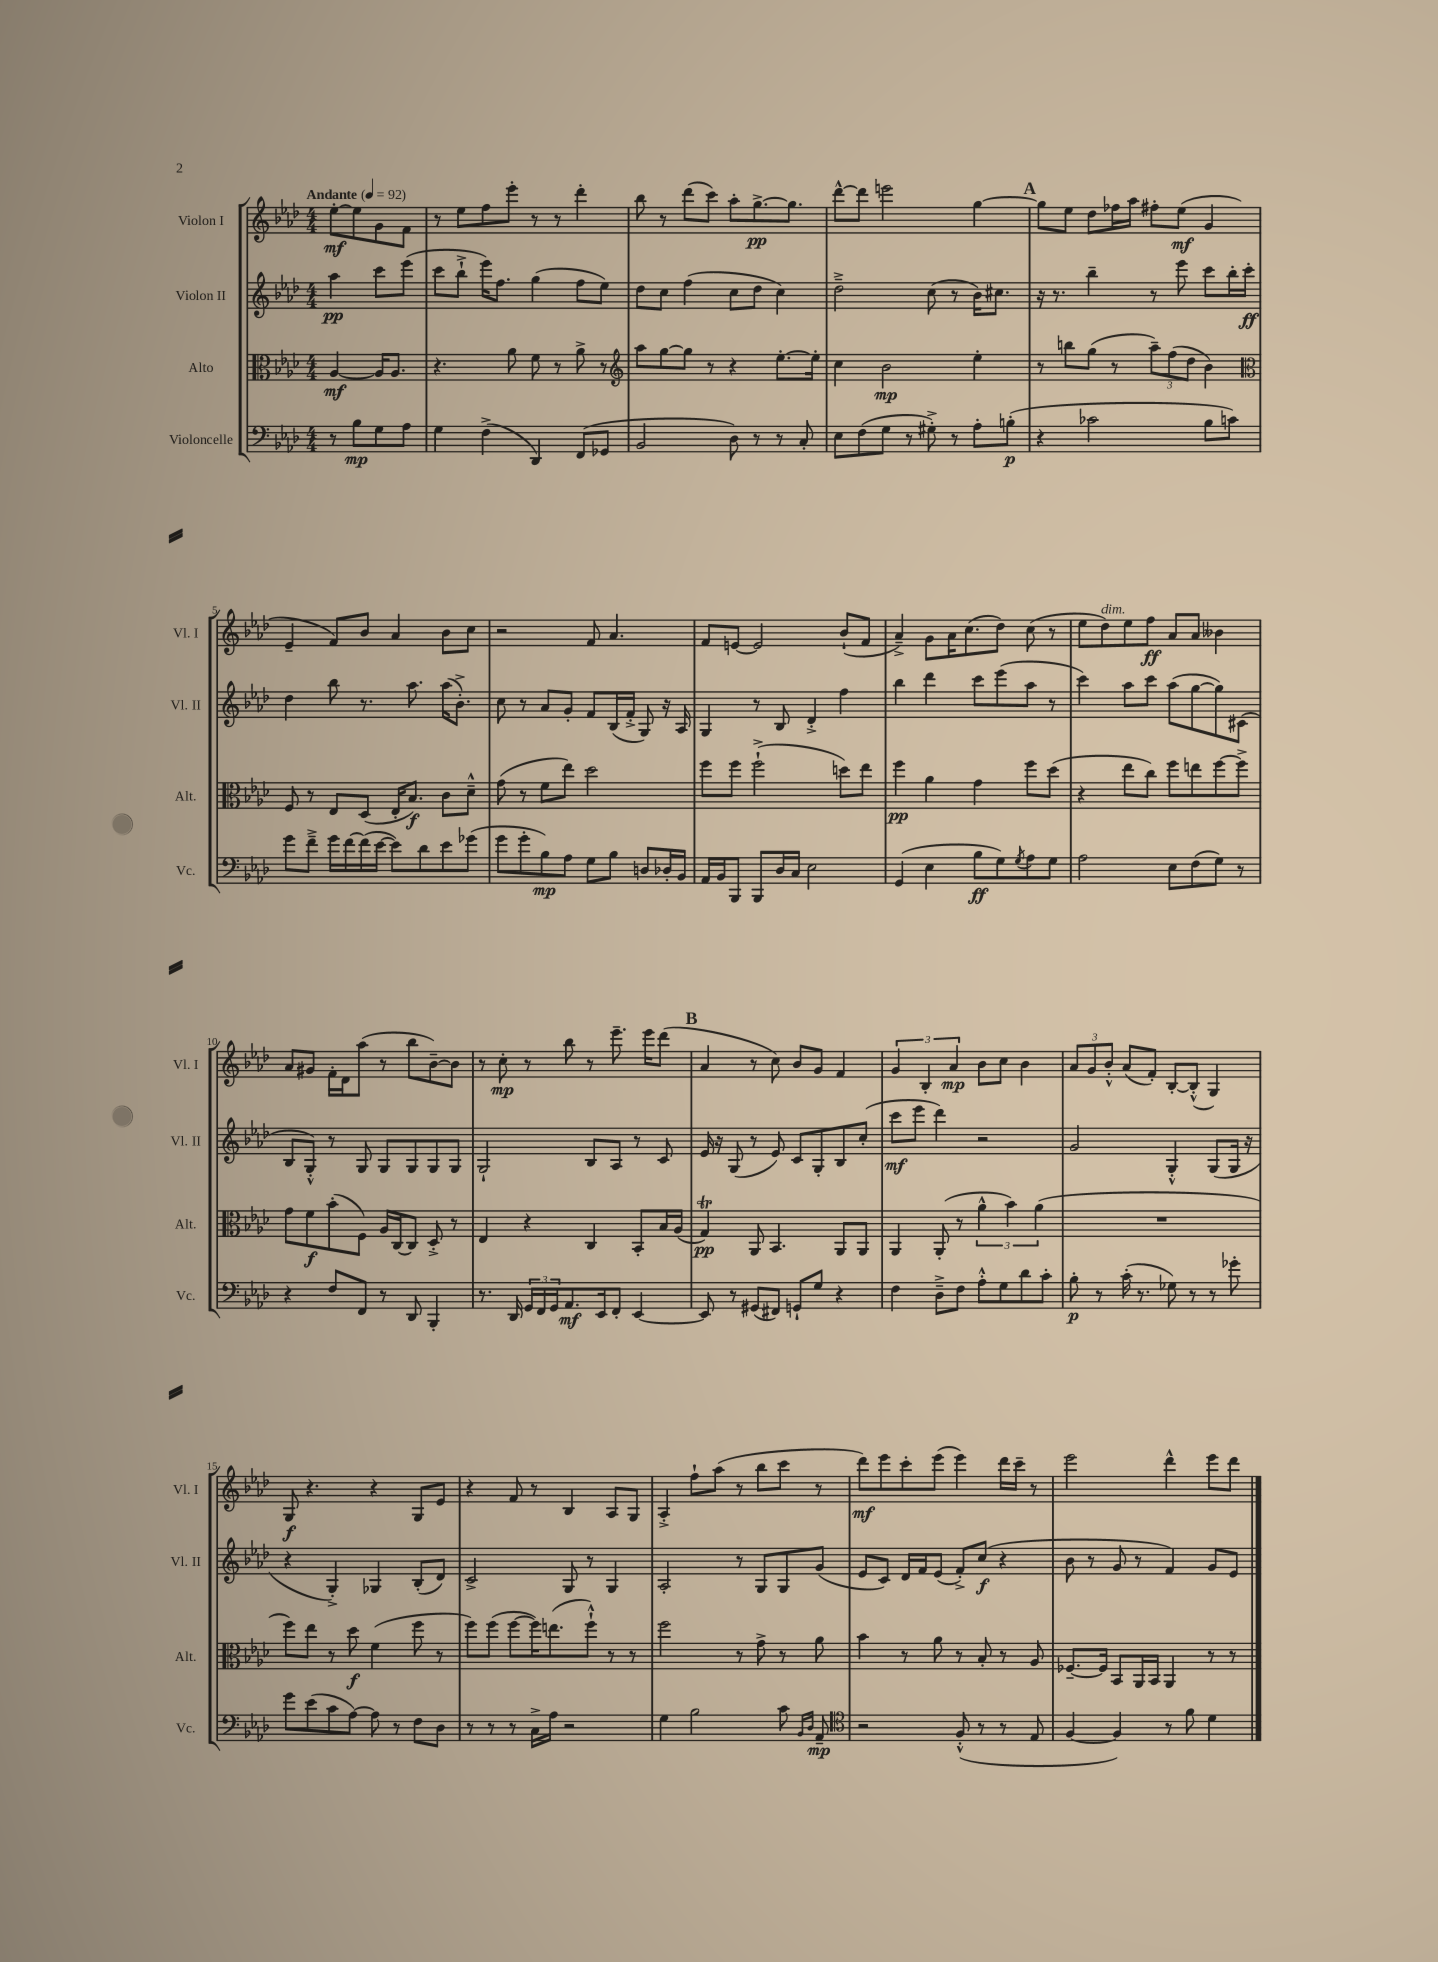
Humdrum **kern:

**kern	**dynam	**kern	**dynam	**kern	**dynam	**kern	**dynam
*part4	*part4	*part3	*part3	*part2	*part2	*part1	*part1
*staff4	*staff4	*staff3	*staff3	*staff2	*staff2	*staff1	*staff1
*I"Violoncelle	*	*I"Alto	*	*I"Violon II	*	*I"Violon I	*
*I'Vc.	*	*I'Alt.	*	*I'Vl. II	*	*I'Vl. I	*
*clefF4	*	*clefC3	*	*clefG2	*	*clefG2	*
*k[b-e-a-d-]	*	*k[b-e-a-d-]	*	*k[b-e-a-d-]	*	*k[b-e-a-d-]	*
*M4/4	*	*M4/4	*	*M4/4	*	*M4/4	*
*MM92	*	*MM92	*	*MM92	*	*MM92	*
=	=	=	=	=	=	=	=
!	!	!	!	!	!	!LO:TX:a:B:t=Andante	!
8r	.	[4A-/	mf	4aa-\	pp	[8ee-'\L	mf
8B-\L	mp	.	.	.	.	8ee-\]	.
8G\	.	16A-/KL]	.	8ccc\L	.	8g\	.
.	.	8.A-/J	.	.	.	.	.
8A-\J	.	.	.	(8eee-\J	.	8f\J	.
=1	=1	=1	=1	=1	=1	=1	=1
4G\	.	4.r	.	8ccc\L	.	8r	.
.	.	.	.	8bb-`^\J	.	8ee-\L	.
(4F^\	.	.	.	16eee-\KL)	.	8ff\	.
.	.	.	.	8.ff\J	.	.	.
.	.	8a-\	.	.	.	8eee-'\J	.
4DD-/)	.	8f\	.	(4gg\	.	8r	.
.	.	8r	.	.	.	8r	.
(8FF/L	.	8a-^\	.	8ff\L	.	4ddd-'\	.
8GG-X/J	.	8r	.	8ee-\J)	.	.	.
=2	=2	=2	=2	=2	=2	=2	=2
*	*	*clefG2	*	*	*	*	*
2BB-/	.	8aa-\L	.	8dd-\L	.	8bb-\	.
.	.	[8gg\	.	8cc\J	.	8r	.
.	.	8gg\J]	.	(4ff\	.	(8ddd-\L	.
.	.	8r	.	.	.	8ccc\J)	.
8D-\)	.	4r	.	8cc\L	.	8aa-'\L	.
8r	.	.	.	8dd-\J	.	[8.gg^\	pp
8r	.	[8.ee-'\L	.	4cc\)	.	.	.
.	.	.	.	.	.	8.gg\J]	.
8C'/	.	.	.	.	.	.	.
.	.	16ee-'\Jk]	.	.	.	.	.
=3	=3	=3	=3	=3	=3	=3	=3
8E-\L	.	4cc\	.	2dd-~^\	.	[8ddd-^^\L	.
(8F\	.	.	.	.	.	8ddd-\J]	.
8G\J	.	2b-\	mp	.	.	2eeen\	.
8r	.	.	.	.	.	.	.
8G#X'^\)	.	.	.	(8cc\	.	.	.
8r	.	.	.	8r	.	.	.
8A-'\L	.	4ee-'\	.	16b-\KL)	.	[4gg\	.
.	.	.	.	8.cc#X\J	.	.	.
(8Bn'\J	p	.	.	.	.	.	.
!!LO:REH:place=s1:t=A
=4	=4	=4	=4	=4	=4	=4	=4
4r	.	8r	.	16r	.	8gg\L]	.
.	.	.	.	8.r	.	.	.
.	.	8bbn\L	.	.	.	8ee-\J	.
2c-X\	.	(8gg\J	.	4bb-~\	.	8dd-\L	.
.	.	8r	.	.	.	16ff-X\L	.
.	.	.	.	.	.	16aa-\JJ	.
.	.	12aa-~\L)	.	8r	.	8ff#X'\L	.
.	.	(12ff\	.	.	.	.	.
.	.	.	.	8eee-\	.	(8ee-\J	mf
.	.	12dd-\J	.	.	.	.	.
8B-\L	.	4b-\)	.	8ccc\L	.	4g/	.
8cn\J)	.	.	.	16bb-'\L	.	.	.
.	.	.	.	16ccc'\JJ	ff	.	.
!!LO:LB:g=z
=5	=5	=5	=5	=5	=5	=5	=5
*	*	*clefC3	*	*	*	*	*
8g\L	.	8F/	.	4dd-\	.	4e-~/	.
8f~^\J	.	8r	.	.	.	.	.
16g\LL	.	8E-/L	.	8bb-\	.	8f/L)	.
[16f\	.	.	.	.	.	.	.
(16f\]	.	(8D-/J	.	8.r	.	8b-/J	.
[16e-\JJ	.	.	.	.	.	.	.
8e-\L])	.	16E-'/KL	.	.	.	4a-/	.
.	.	8.B-/J)	f	8.aa-\	.	.	.
8d-\	.	.	.	.	.	.	.
8e-\	.	8c\L	.	(16aa-\KL	.	8b-\L	.
.	.	.	.	8.b-'^\J)	.	.	.
(8g-X\J	.	8d-~^^\J	.	.	.	8cc\J	.
=6	=6	=6	=6	=6	=6	=6	=6
8g\L	.	(8g\	.	8cc\	.	2r	.
8g'\	.	8r	.	8r	.	.	.
8B-\)	mp	8f\L	.	8a-/L	.	.	.
8A-\J	.	8ee-\J)	.	8g'/J	.	.	.
8G\L	.	2dd-\	.	8f/L	.	8f/	.
8B-\J	.	.	.	(16B-/L	.	4.a-/	.
.	.	.	.	16f'^/JJ	.	.	.
8Dn/L	.	.	.	8G/)	.	.	.
16D-X'/L	.	.	.	16r	.	.	.
16BB-/JJ	.	.	.	16A-/	.	.	.
=7	=7	=7	=7	=7	=7	=7	=7
16AA-/LL	.	8ff\L	.	4G/	.	8f/L	.
16BB-/J	.	.	.	.	.	.	.
8BBB-/J	.	8ff\J	.	.	.	[8en/J	.
8BBB-/L	.	(2ff`^\	.	8r	.	2e/]	.
16D-/L	.	.	.	8B-/	.	.	.
16C/JJ	.	.	.	.	.	.	.
2E-\	.	.	.	4d-'^/	.	.	.
.	.	8ddn\L)	.	4ff\	.	(8b-`/L	.
.	.	8ee-\J	.	.	.	8f/J	.
=8	=8	=8	=8	=8	=8	=8	=8
(4GG/	.	4ff\	pp	4bb-\	.	4a-~^/)	.
4E-\	.	4a-\	.	4ddd-\	.	8g\L	.
.	.	.	.	.	.	16a-\K	.
.	.	.	.	.	.	(8.cc\	.
8B-\L	ff	4g\	.	8ccc\L	.	.	.
8G\)	.	.	.	(8eee-\	.	8dd-\J)	.
8qG/	.	.	.	.	.	.	.
8A-\	.	8ff\L	.	8aa-\J	.	(8cc\	.
8G\J	.	(8dd-\J	.	8r	.	8r	.
=9	=9	=9	=9	=9	=9	=9	=9
2A-\	.	4r	.	4ccc\)	.	8ee-\L	.
!	!	!	!	!	!	!LO:TX:a:i:t=dim.	!
.	.	.	.	.	.	8dd-\)	.
.	.	8ee-\L	.	8aa-\L	.	8ee-\	.
.	.	8cc\J)	.	8ccc\J	.	8ff\J	ff
8E-\L	.	8ff\L	.	(8aa-\L	.	8a-/L	.
(8F\	.	8een\	.	[8gg\	.	8a-/J	.
8G\J)	.	[8ff\	.	8gg\])	.	4b--X\	.
8r	.	8ff^\J]	.	(8c#X\J	.	.	.
!!LO:LB:g=z
=10	=10	=10	=10	=10	=10	=10	=10
4r	.	8g\L	.	8B-/L	.	8a-/L	.
.	.	8f\	f	8G'^^/J)	.	8g#X/J	.
8F/L	.	(8b-'\	.	8r	.	16f'\LL	.
.	.	.	.	.	.	16d-\J	.
8FF/J	.	8F\J)	.	8G/	.	(8aa-\J	.
8r	.	16A-/LL	.	8G/L	.	8r	.
.	.	[16C/J	.	.	.	.	.
8DD-/	.	8C/J]	.	8G/	.	8bb-\L	.
4BBB-'/	.	8D-'^/	.	8G/	.	[8b-~\)	.
.	.	8r	.	8G/J	.	8b-\J]	.
=11	=11	=11	=11	=11	=11	=11	=11
8.r	.	4E-/	.	2G`/	.	8r	.
.	.	.	.	.	.	8cc'\	mp
16DD-/	.	.	.	.	.	.	.
24GG/LL	.	4r	.	.	.	8r	.
24FF/	.	.	.	.	.	.	.
24GG/J	.	.	.	.	.	.	.
8.AA-/	mf	.	.	.	.	8bb-\	.
.	.	4C/	.	8B-/L	.	8r	.
16EE-/k	.	.	.	.	.	.	.
8FF'/J	.	.	.	8A-/J	.	8.eee-~\	.
[4EE-/	.	8BB-'/L	.	8r	.	.	.
.	.	.	.	.	.	16eee-\KL	.
.	.	16B-/L	.	8c/	.	(8ddd-\J	.
.	.	(16A-/JJ	.	.	.	.	.
!!LO:REH:place=s1:t=B
=12	=12	=12	=12	=12	=12	=12	=12
8EE-/]	.	4Gt/)	pp	16e-/	.	4a-/	.
.	.	.	.	16r	.	.	.
8r	.	.	.	(8G/	.	.	.
(8GG#X/L	.	8AA-/	.	8r	.	8r	.
8FF#X/J)	.	4.BB-/	.	8e-/)	.	8cc\)	.
8GGn`/L	.	.	.	8c/L	.	8b-/L	.
8G/J	.	.	.	8G'/	.	8g/J	.
4r	.	8AA-/L	.	8B-/	.	4f/	.
.	.	8AA-/J	.	(8cc'/J	.	.	.
=13	=13	=13	=13	=13	=13	=13	=13
4F\	.	4AA-/	.	8ccc\L	mf	6g/	.
.	.	.	.	8eee-\J	.	.	.
.	.	.	.	.	.	6B-'/	.
8D-~^\L	.	(8AA-'/	.	4ddd-\)	.	.	.
.	.	.	.	.	.	6a-/	mp
8F\J	.	8r	.	.	.	.	.
8A-'^^\L	.	6a-^^\	.	2r	.	8b-\L	.
8G\	.	.	.	.	.	8cc\J	.
.	.	6b-\)	.	.	.	.	.
8d-\	.	.	.	.	.	4b-\	.
.	.	(6a-\	.	.	.	.	.
8c'\J	.	.	.	.	.	.	.
=14	=14	=14	=14	=14	=14	=14	=14
8B-'\	p	1r	.	2g/	.	12a-/L	.
.	.	.	.	.	.	12g/	.
8r	.	.	.	.	.	.	.
.	.	.	.	.	.	12b-'^^/J	.
(16c'\	.	.	.	.	.	(8a-/L	.
8.r	.	.	.	.	.	.	.
.	.	.	.	.	.	8f'/J)	.
8G-X\)	.	.	.	4G'^^/	.	[8B-'/L	.
8r	.	.	.	.	.	(8B-'^^/J]	.
8r	.	.	.	(8G/L	.	4G/)	.
8g-X'\	.	.	.	16G/Jk	.	.	.
.	.	.	.	16r	.	.	.
!!LO:LB:g=z
=15	=15	=15	=15	=15	=15	=15	=15
8g\L	.	8ff\L)	.	4r	.	8G/	f
(8e-\	.	8ee-\J	.	.	.	4.r	.
8c\	.	8r	.	4G'^/)	.	.	.
[8A-\J)	.	8dd-\	f	.	.	.	.
8A-\]	.	(4f\	.	4G-X/	.	4r	.
8r	.	.	.	.	.	.	.
8F\L	.	8ff\	.	(8B-'/L	.	8G/L	.
8D-\J	.	8r	.	8d-/J)	.	8e-/J	.
=16	=16	=16	=16	=16	=16	=16	=16
8r	.	8ff\L)	.	2c^/	.	4r	.
8r	.	(8ff\J	.	.	.	.	.
8r	.	[8ff\L	.	.	.	8f/	.
16C^\LL	.	16ff\K])	.	.	.	8r	.
16A-\JJ	.	(8.een\	.	.	.	.	.
2r	.	.	.	8G/	.	4B-/	.
.	.	8ff`^^\J)	.	8r	.	.	.
.	.	8r	.	4G/	.	8A-/L	.
.	.	8r	.	.	.	8G/J	.
=17	=17	=17	=17	=17	=17	=17	=17
4G\	.	2ff\	.	2A-'/	.	4A-'^/	.
2B-\	.	.	.	.	.	8ff`\L	.
.	.	.	.	.	.	(8aa-\J	.
.	.	8r	.	8r	.	8r	.
.	.	8g^\	.	8G/L	.	8bb-\L	.
8c\	.	8r	.	8G/	.	8ccc\J	.
16qqBB-/LL	.	.	.	.	.	.	.
16qqD-/JJ	.	.	.	.	.	.	.
8AA-~/	mp	8a-\	.	(8g/J	.	8r	.
=18	=18	=18	=18	=18	=18	=18	=18
*clefC4	*	*	*	*	*	*	*
2r	.	4b-\	.	8e-/L	.	8ddd-\L)	mf
.	.	.	.	8c/J)	.	8eee-\	.
.	.	8r	.	16d-/LL	.	8ccc'\	.
.	.	.	.	16f/J	.	.	.
.	.	8a-\	.	(8e-/J	.	(8eee-\J	.
(8F'^^/	.	8r	.	8f'^/L)	.	4eee-\)	.
8r	.	8B-'/	.	(8cc/J	f	.	.
8r	.	8r	.	4r	.	16ddd-\LL	.
.	.	.	.	.	.	16ccc~\JJ	.
8E-/	.	8A-/	.	.	.	8r	.
=19	=19	=19	=19	=19	=19	=19	=19
[4F/	.	[8.F-X~/L	.	8b-\	.	2eee-\	.
.	.	.	.	8r	.	.	.
.	.	16F-/Jk]	.	.	.	.	.
4F/])	.	8BB-/L	.	8g/	.	.	.
.	.	16AA-/L	.	8r	.	.	.
.	.	16BB-/JJ	.	.	.	.	.
8r	.	4AA-/	.	4f/)	.	4ddd-^^\	.
8f\	.	.	.	.	.	.	.
4d-\	.	8r	.	8g/L	.	8eee-\L	.
.	.	8r	.	8e-/J	.	8ddd-\J	.
==	==	==	==	==	==	==	==
*-	*-	*-	*-	*-	*-	*-	*-
